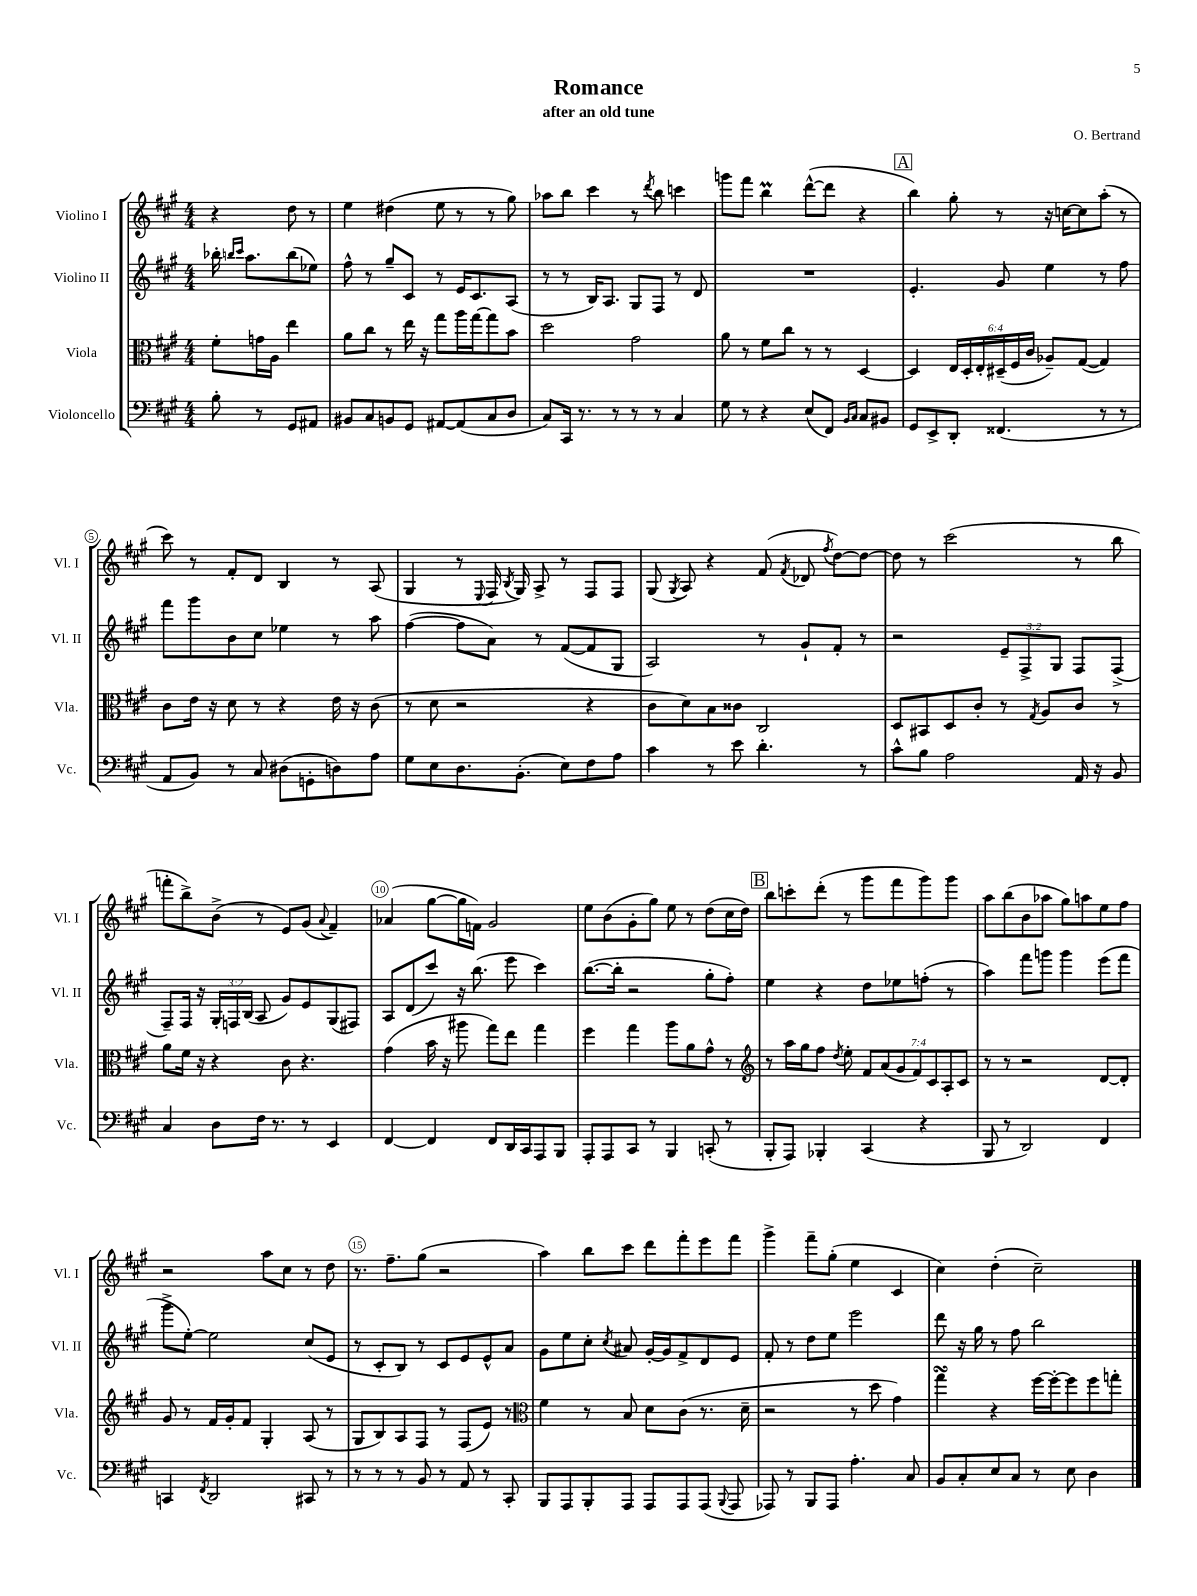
\header { title = "Romance" composer = "O. Bertrand" subtitle = "after an old tune" }
<<
\new StaffGroup <<
\new Staff = "s0" \with { instrumentName = "Violino I" shortInstrumentName = "Vl. I" } {
    \clef treble \key a \major \numericTimeSignature \time 4/4 \partial 2
    \autoBeamOff r4 d''8 r8 |
    e''4 dis''4( e''8 r8 r8 gis''8) |
    aes''8[ b''8] cis'''4 r8 \acciaccatura { d'''8 } b''8 c'''4 |
    g'''8[ fis'''8] b''4\prall d'''8[~-^( d'''8] r4 |
    \mark \markup { \box "A" } b''4) gis''8-. r8 r16 c''16[~ c''8 a''8]-.( r8 |
    cis'''8) r8 fis'8[-. d'8] b4 r8 a8( |
    gis4 r8 \appoggiatura { e8 } fis16 \acciaccatura { b8 } gis16) a8-> r8 fis8[ fis8] |
    gis8( \acciaccatura { gis8 } a8) r4 fis'8( \acciaccatura { fis'8 } des'8 \acciaccatura { fis''8 } d''8[~) d''8]~ |
    d''8 r8 cis'''2( r8 b''8 |
    f'''8[-. b''8->) b'8]->( r8 e'8[) gis'8]( \appoggiatura { a'8 } fis'4--) |
    aes'4( gis''8[~ gis''16 f'16]) gis'2 |
    e''8[ b'8( gis'8-. gis''8]) e''8 r8 d''8[( cis''16 d''16]) |
    \mark \markup { \box "B" } b''8[ c'''8-. d'''8]-.( r8 gis'''8[ fis'''8 gis'''8) gis'''8] |
    a''8[ b''8( b'8 aes''8] gis''8[) a''8 e''8 fis''8] |
    r2 a''8[ cis''8] r8 d''8 |
    r8. fis''8.[-- gis''8]( r2 |
    a''4) b''8[ cis'''8] d'''8[ fis'''8-. e'''8 fis'''8] |
    gis'''4-> fis'''8[-- gis''8]-.( e''4 cis'4 |
    cis''4) d''4-.( cis''2--) \bar "|." |
}
\new Staff = "s1" \with { instrumentName = "Violino II" shortInstrumentName = "Vl. II" } {
    \clef treble \key a \major \numericTimeSignature \time 4/4 \override Staff.TupletNumber.text = #tuplet-number::calc-fraction-text \partial 2
    \autoBeamOff bes''16-. \grace { b''16[ cis'''16] } a''8.[ b''8( ees''8]) |
    fis''8-^ r8 gis''8[-- cis'8] r8 e'16[ cis'8. a8]( |
    r8 r8 b16[) a8.] gis8[ fis8] r8 d'8 |
    R1 |
    \mark \markup { \box "A" } e'4.-. gis'8 e''4 r8 fis''8 |
    fis'''8[ gis'''8 b'8 cis''8] ees''4 r8 a''8 |
    fis''4~( fis''8[ a'8]) r8 fis'8[~( fis'8 gis8] |
    a2) r8 gis'8[-! fis'8]-. r8 |
    r2 \tuplet 3/2 { e'8[-- fis8-> gis8] } fis8[ fis8]->( |
    fis8[--) fis16] r16 \tuplet 3/2 { gis16[-. f16 b16]( } a8 gis'8[) e'8 gis8( fis8]) |
    a8[ d'8( cis'''8]) r16 b''8.( e'''8 cis'''4) |
    b''8.[~( b''16]-. r2 gis''8[-. fis''8]-.) |
    \mark \markup { \box "B" } e''4 r4 d''8[ ees''8 f''8]-.( r8 |
    a''4) fis'''8[ g'''8] g'''4 e'''8[( fis'''8] |
    gis'''8[-> e''8]~-.) e''2 cis''8[( e'8] |
    r8 cis'8[-. b8]) r8 cis'8[ e'8 e'8-^ a'8] |
    gis'8[ e''8 cis''8]-. \acciaccatura { cis''8 } ais'8 gis'16[~-. gis'16 fis'8-> d'8 e'8] |
    fis'8-. r8 d''8[ e''8] e'''2 |
    d'''8 r16 gis''16 r8 fis''8 b''2 \bar "|." |
}
\new Staff = "s2" \with { instrumentName = "Viola" shortInstrumentName = "Vla." } {
    \clef alto \key a \major \numericTimeSignature \time 4/4 \override Staff.TupletNumber.text = #tuplet-number::calc-fraction-text \partial 2
    \autoBeamOff fis'8[-. g'16 a16] e''4 |
    a'8[ cis''8] r8 e''16 r16 gis''8[ a''16 gis''16~ gis''8 b'8] |
    d''2 gis'2 |
    a'8 r8 fis'8[ cis''8] r8 r8 d4~ |
    \mark \markup { \box "A" } d4 \tuplet 6/4 { e16[ d16-. e16-. dis16--( fis16 cis'16] } aes8[--) gis8]~( gis4) |
    cis'8[ e'16] r16 d'8 r8 r4 e'16 r16 cis'8( |
    r8 d'8 r2 r4 |
    cis'8[ d'8) b8 cisis'8] cis2 |
    d8[ bis,8 d8 cis'8]-. r8 \acciaccatura { gis8 } a8[ cis'8] r8 |
    a'8[ fis'16] r16 r4 cis'8 r4. |
    gis'4( b'16 r16 ais''8 gis''8[) e''8] gis''4 |
    fis''4 gis''4 a''8[ a'8 gis'8]-^ r8 |
    \mark \markup { \box "B" } \clef treble r8 a''16[ gis''16 fis''8] \acciaccatura { d''8 } e''8-. \tuplet 7/4 { fis'8[ a'8( gis'8 fis'8) cis'8 a8-. cis'8] } |
    r8 r8 r2 d'8[~ d'8]-. |
    gis'8 r8 fis'16[ gis'16-. fis'8] gis4-. a8( r8 |
    gis8[ b8) a8 fis8] r8 fis8[( e'8]) r8 |
    \clef alto fis'4 r8 b8 d'8[ cis'8]( r8. d'16-- |
    r2 r8 d''8 gis'4) |
    gis''4\turn r4 fis''16[~ fis''16~-. fis''8 fis''8 g''8]-. \bar "|." |
}
\new Staff = "s3" \with { instrumentName = "Violoncello" shortInstrumentName = "Vc." } {
    \clef bass \key a \major \numericTimeSignature \time 4/4 \partial 2
    \autoBeamOff b8-. r8 gis,8[ ais,8] |
    bis,8[ cis8 b,8 gis,8] ais,8[~ ais,8( cis8 d8] |
    cis8[) cis,16] r8. r8 r8 r8 cis4 |
    gis8 r8 r4 e8[( fis,8]) \grace { b,16[ cis16] } cis8[ bis,8] |
    \mark \markup { \box "A" } gis,8[ e,8-> d,8]-. fisis,4.( r8 r8 |
    a,8[ b,8]) r8 cis8 dis8[( g,8-. d8) a8] |
    gis8[ e8 d8. b,8.]-.( e8[) fis8 a8] |
    cis'4 r8 e'8 d'4.-. r8 |
    cis'8[-^ b8] a2 a,16 r16 b,8 |
    cis4 d8[ fis16] r8. r8 e,4 |
    fis,4~ fis,4 fis,8[ d,16 cis,16 a,,8 b,,8] |
    a,,8[-. a,,8 cis,8] r8 b,,4 c,8-.( r8 |
    \mark \markup { \box "B" } b,,8[-. a,,8]) bes,,4-. cis,4( r4 |
    b,,8 r8 d,2) fis,4 |
    c,4 \acciaccatura { fis,8 } d,2 cis,8 r8 |
    r8 r8 r8 b,8 r8 a,8 r8 cis,8-. |
    b,,8[ a,,8 b,,8-. a,,8] a,,8[ a,,8 a,,8]( \appoggiatura { b,,8 } a,,8 |
    aes,,8) r8 b,,8[ aes,,8] a4.-. cis8 |
    b,8[ cis8-. e8 cis8] r8 e8 d4 \bar "|." |
}
>>
>>
\layout { \context { \Score \override BarNumber.break-visibility = ##(#f #t #t) barNumberVisibility = #(every-nth-bar-number-visible 5) \override BarNumber.stencil = #(make-stencil-circler 0.1 0.3 ly:text-interface::print) } }
